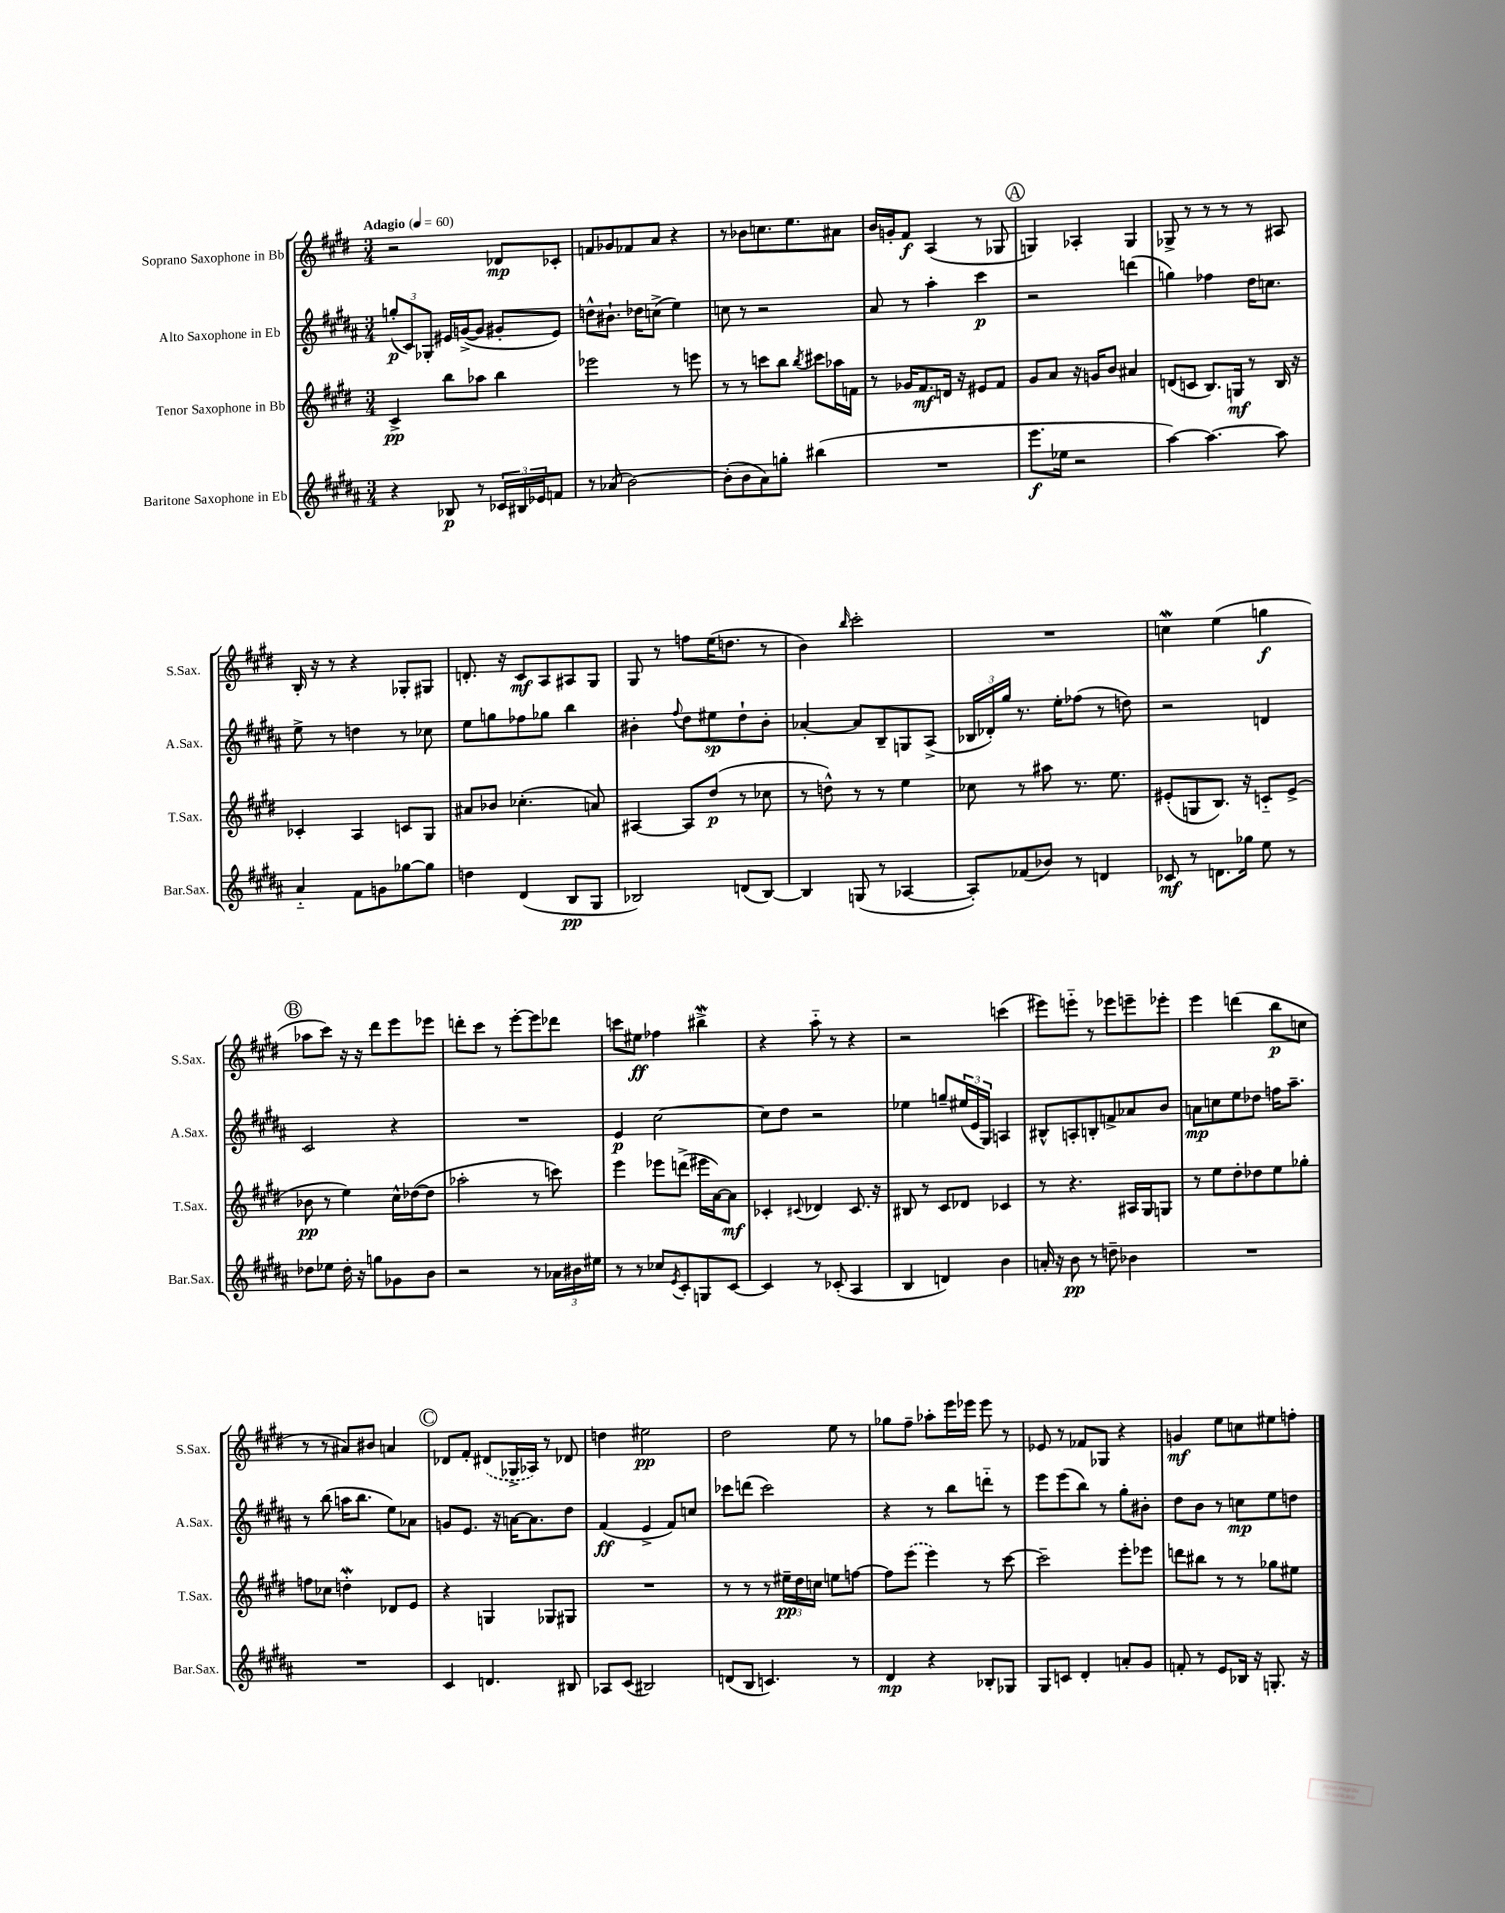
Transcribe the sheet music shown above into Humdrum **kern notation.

**kern	**kern	**kern	**kern
*staff4	*staff3	*staff2	*staff1
*clefG2	*clefG2	*clefG2	*clefG2
*k[f#c#g#d#a#]	*k[f#c#g#d#]	*k[f#c#g#d#a#]	*k[f#c#g#d#]
*M3/4	*M3/4	*M3/4	*M3/4
*MM60	*MM60	*MM60	*MM60
4r	4c#^	(12gg'	2r
.	.	12c#)	.
.	.	12G-'	.
8B-	8bb	16e#	.
.	.	([16g^	.
8r	8aa-	8g]	.
24c-	4bb	8g#'	8d-
24B#	.	.	.
24e-	.	.	.
8f	.	8e#)	8c-'
=	=	=	=
8r	2eee-	8dd^^	8f
(8a-	.	8.b#`	8g-
[2b)	.	.	8f-
.	.	16dd-	.
.	.	(8cc^	8a
.	8r	4ee)	4r
.	8eee	.	.
=	=	=	=
(8b']	8r	8cc	8r
8b	8r	8r	8b-
8a#)	8ccc	2r	8.cc
8gg'	8bb	.	.
.	.	.	8.ee
.	8qbb	.	.
(4bb#	8ccc#	.	.
.	16aa-	.	8a#
.	16f	.	.
=	=	=	=
2.r	8r	8a#	16b
.	.	.	16g'
.	16g-	8r	8f#
.	8.f#	.	.
.	.	4aa#'	(4A
.	16d	.	.
.	16r	.	.
.	8e#	4ccc#	8r
.	8f#	.	8G-
=	=	=	=
8.eee	8g#	2r	4G)
.	8a	.	.
16ee-	.	.	.
2r	16r	.	4A-'
.	16g	.	.
.	8b	.	.
.	4a#	(4ddd	4G
=	=	=	=
[4aa#)	(8d	4gg)	8G-^
.	8c	.	8r
4.aa#_	8.B)	4ff-	8r
.	.	.	8r
.	16G	.	.
.	8r	16dd#	8r
.	.	8.cc	.
8aa#]	16B	.	8A#
.	16r	.	.
=	=	=	=
4a#'~	4c-'	8ee^	16B'
.	.	.	16r
.	.	8r	8r
8f#	4A	4dd	4r
8g	.	.	.
[8gg-	8c	8r	8G-'
8gg-]	8G#	8cc-	8G#
=	=	=	=
4dd	8a#	8ee	8.d'
.	8b-	8gg	.
.	.	.	16r
(4d#	(4.cc-'	8ff-	8c#
.	.	8gg-	8A
8B	.	4bb	8A#
8G#	8a)	.	8G#
=	=	=	=
2B-)	[4A#	4b#'	8G#
.	.	.	8r
.	.	8qqff#	.
.	8A#]	8dd#	8ff
.	(8dd#	8ee#	(16ee
.	.	.	8.dd
(8d	8r	8dd#`	.
[8B-)	8cc-	8b#'	8r
=	=	=	=
4B-]	8r	[4a-'	4b)
.	8dd^^)	.	.
.	.	.	16qqbb
(8G	8r	8a-]	2ccc#'
8r	8r	8B~	.
[4A-	4ee	8G	.
.	.	(8A#^	.
=	=	=	=
8A-'])	8cc-	24B-	2.r
.	.	24d-')	.
.	.	24gg#	.
(8f-	8r	8.r	.
8b-)	8aa#	.	.
.	.	16ee'	.
8r	8.r	(8ff-	.
4d	.	8r	.
.	8.ee	.	.
.	.	8dd)	.
=	=	=	=
8c-	(8e#'	2r	4cc
8r	8G	.	.
8.d	8.B)	.	(4ee
16gg-	16r	.	.
8ee	8c'~	4d	4gg
8r	(8e#^	.	.
=	=	=	=
8dd-	8b-	2c#	8aa-
8ee-	8r	.	8ccc#)
16dd-'	4ee)	.	16r
16r	.	.	16r
8gg	.	.	8ddd#
8g-	16cc#^^	4r	8eee
.	([16dd-	.	.
8b	8dd-]	.	8eee-
=	=	=	=
2r	2aa-'	2.r	8ddd'
.	.	.	8ccc#
.	.	.	8r
.	.	.	[8eee'
8r	8r	.	8eee]
24a-	8ccc)	.	8ddd-
24b#	.	.	.
24ee#	.	.	.
=	=	=	=
8r	4eee	4e	8ccc
8r	.	.	8ee#
8cc-	8eee-	[2cc#	4ff-
8qe	.	.	.
8c#'	(8ddd^	.	.
8G	16eee#	.	4bb#^
.	[16a)	.	.
[8c#	8a]	.	.
=	=	=	=
4c#]	4c-'	8cc#]	4r
.	.	8dd#	.
.	8qqc#	.	.
8r	4d-	2r	8aa'~
(8c-'	.	.	8r
4A#	8.c#	.	4r
.	16r	.	.
=	=	=	=
4B	8B#	4ee-	2r
.	8r	.	.
4d)	8c#	8gg~	.
.	8d-	(24ee#	.
.	.	24e	.
.	.	24G#)	.
4b	4c-	4A	(4ccc
=	=	=	=
16a'	8r	8B#^^	8eee#)
16r	.	.	.
8b	4.r	8A'	8eee'~
8r	.	8B'	8r
8dd~	.	8f^	8eee-
4b-	16A#	8a-	8eee~
.	16G#	.	.
.	8G	8b	8eee-'
=	=	=	=
2.r	8r	8a	4eee
.	8ee	8cc	.
.	8dd#'	8ee	(4ddd
.	8dd-	8dd-	.
.	8ee	16ff	8bb
.	.	8.aa#~	.
.	8gg-'	.	8cc
=	=	=	=
2.r	8ff	8r	8r
.	8cc-	(8bb	8r
.	4dd'	16aa	8a#)
.	.	8.bb	.
.	.	.	8b#
.	8d-	8ee)	4a
.	8e	8a-	.
=	=	=	=
4c#	4r	8g	8d-
.	.	8.e	8f#'
4.d	4G	.	(8d#
.	.	16r	.
.	.	[16a	16G-^
.	.	8.a]	16A-)
.	8G-	.	8r
8B#	8G#	8dd#	8d-
=	=	=	=
8A-	2.r	(4f#	4dd
(8c#	.	.	.
2B#)	.	4e^	2ee#
.	.	8f#)	.
.	.	8cc	.
=	=	=	=
(8d	8r	8ccc-	2dd#
8B	8r	(8ddd	.
4.c)	8r	2ccc-)	.
.	24ee#~	.	.
.	24dd#	.	.
.	24cc	.	.
.	8ee	.	8ee
8r	[8ff	.	8r
=	=	=	=
4d#	8ff]	4r	8gg-
.	(8eee	.	8ff#~
4r	4eee)	8r	8aa-'
.	.	8bb	16eee
.	.	.	16eee-
8B-'	8r	8ddd'~	8eee-
8G-	[8ccc#	8r	8r
=	=	=	=
8G#	2ccc#~]	8eee	8e-
8c	.	(8eee	8r
4d#'	.	8bb)	8f-
.	.	8r	8G-
8a'	8eee'	8gg#'	4r
8g#	8eee-	8b#'	.
=	=	=	=
8f'	8ddd	8dd#	4g
8r	8bb#	8b	.
8e	8r	8r	8ee
16B-	8r	8cc	8cc
16r	.	.	.
8.G'	8gg-	8ee	8ee#
.	8ee#	8dd	8ff'
16r	.	.	.
==	==	==	==
*-	*-	*-	*-
